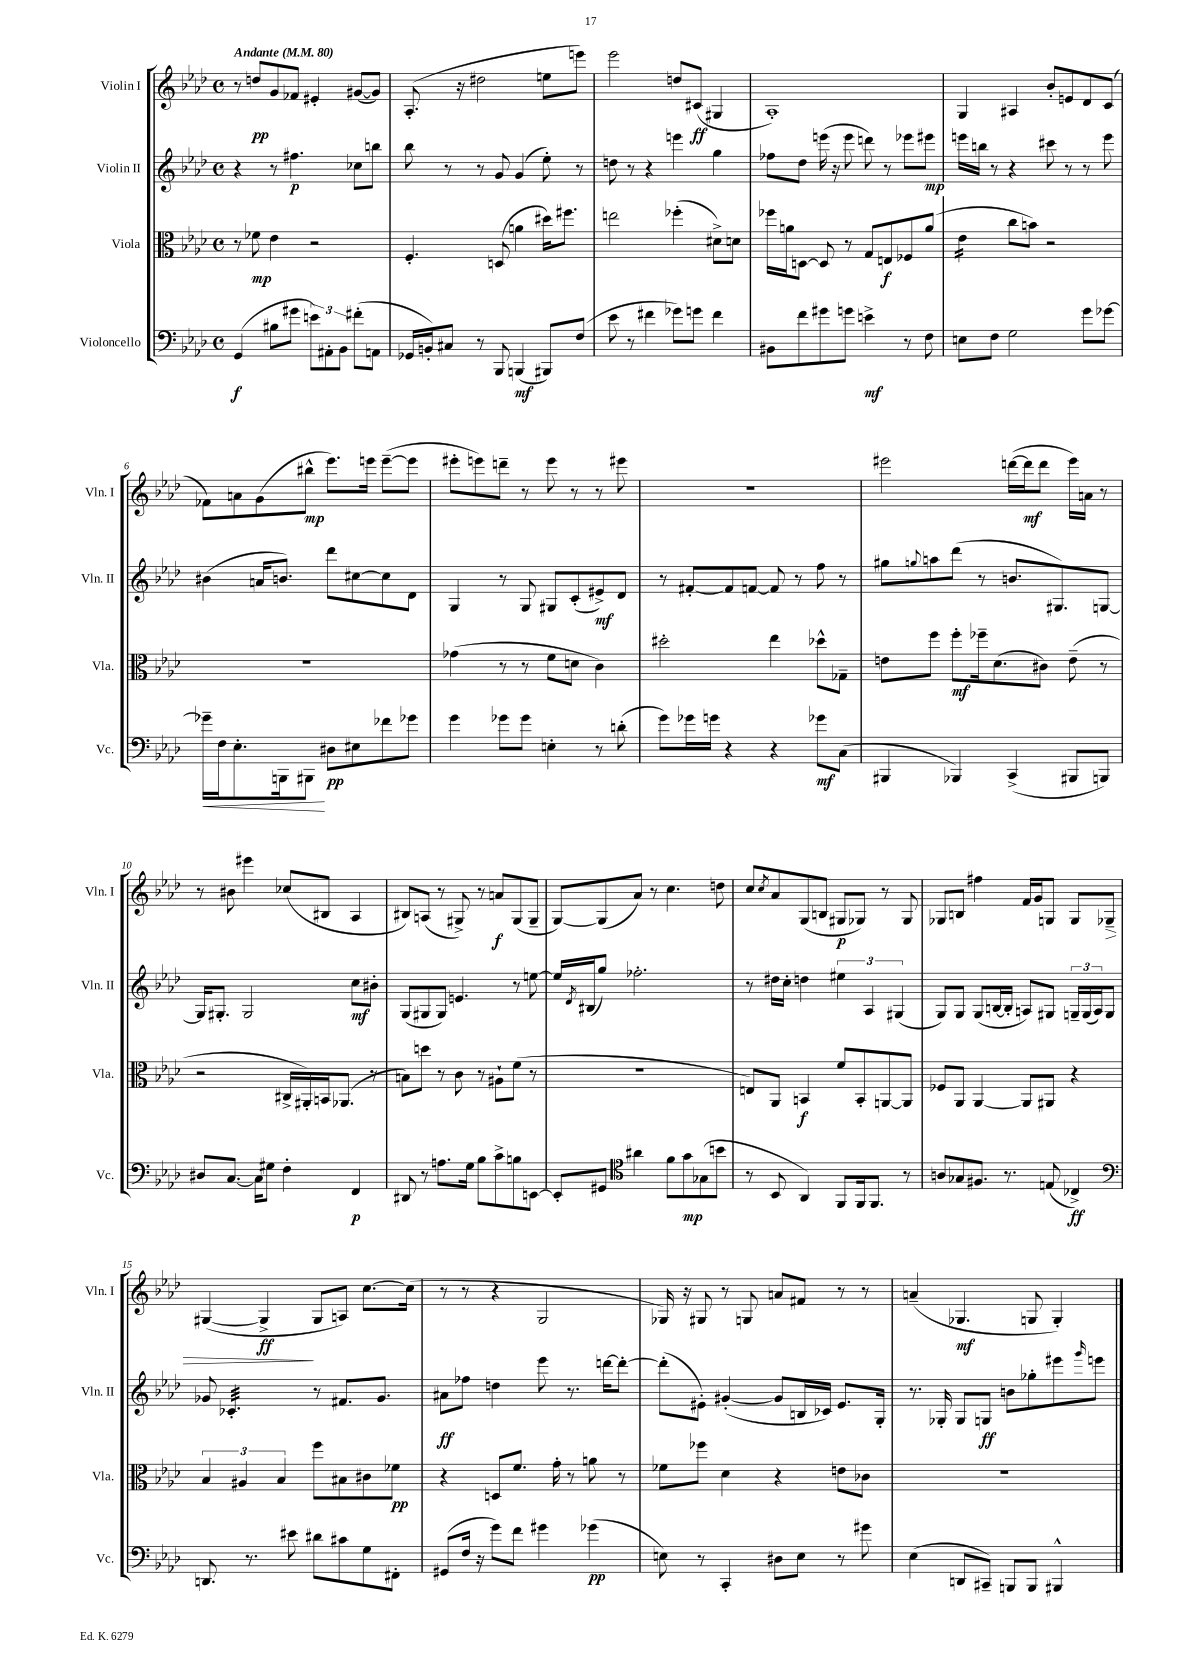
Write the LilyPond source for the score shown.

<<
\new StaffGroup <<
\new Staff = "s0" \with { instrumentName = "Violin I" shortInstrumentName = "Vln. I" } {
    \clef treble \key aes \major \defaultTimeSignature \time 4/4 \tempo "Andante" 4 = 80
    r8 d''8\pp g'8 fes'8 eis'4-. gis'8~( gis'8) |
    aes8.-.( r16 dis''2 e''8 e'''8) |
    ees'''2 d''8 cis'8\ff( gis4 |
    aes1-.) |
    g4 ais4 bes'8-. e'8 des'8 c'8( |
    fes'8) a'8 g'8( bis''8-^\mp ees'''8.) e'''16 e'''8~--( e'''8 |
    eis'''8-. e'''8) d'''8-- r8 e'''8 r8 r8 eis'''8 |
    R1 |
    eis'''2 d'''16~( d'''16\mf d'''8 eis'''16) a'16 r8 |
    r8 bis'8 eis'''4 ces''8( bis8 aes4 |
    bis8) a8( r8 gis8->) r8 a'8\f gis8( gis8-- |
    g8~) g8( aes'8) r8 c''4. d''8 |
    c''8 \acciaccatura { c''8 } aes'8 g8( b8 gis8\p ges8) r8 ges8 |
    ges8 b8 fis''4 f'16 g'16 g8 g8 ges8--\> |
    gis4~( gis4->\ff\! gis8 a8) c''8.~ c''16( |
    r8 r8 r4 g2 |
    ges16) r16 gis8 r8 g8 a'8 fis'8 r8 r8 |
    a'4--( ges4.\mf g8 g4-.) \bar "|." |
}
\new Staff = "s1" \with { instrumentName = "Violin II" shortInstrumentName = "Vln. II" } {
    \clef treble \key aes \major \defaultTimeSignature \time 4/4
    r4 r8 fis''4.\p ces''8 b''8 |
    bes''8 r8 r8 g'8 g'4( ees''8-.) r8 |
    d''8 r8 r4 e'''4 g''4 |
    fes''8 des''8 e'''16( r16 e'''8 d'''8) r8 ees'''8 eis'''8\mp |
    e'''16 b''16 r8 r4 cis'''8 r8 r8 e'''8 |
    bis'4( a'16 b'8.) des'''8 cis''8~ cis''8 des'8 |
    g4 r8 g8 gis8 c'8-.( eis'8->\mf) des'8 |
    r8 fis'8~-. fis'8 f'8~ f'8 r8 f''8 r8 |
    gis''8 \appoggiatura { g''8 } a''8 des'''8( r8 b'8. gis8.) g8~ |
    g16 gis8.-. gis2 c''8\mf bis'8-. |
    g8( gis8 gis8) e'4. r8 e''8~ |
    e''16 \acciaccatura { des'8 } bis16( g''8) fes''2.-. |
    r8 dis''16 c''16-. d''4 \tuplet 3/2 { eis''4 aes4 gis4( } |
    g8) g8 g8( b16~ b16-. a8) gis8 \tuplet 3/2 { g16-- g16( a16) } g8 |
    ges'8 ces'4.:32-. r8 fis'8. ges'8. |
    ais'8\ff fes''8 d''4 ees'''8 r8. d'''16~ d'''8~-. |
    d'''8-.( eis'8-.) gis'4~-.( gis'8 b16 ces'16) eis'8. g16-. |
    r8. ges16-. ges8 g8\ff b'8 ges''8-. eis'''8 \grace { g'''16 } e'''8 \bar "|." |
}
\new Staff = "s2" \with { instrumentName = "Viola" shortInstrumentName = "Vla." } {
    \clef alto \key aes \major \defaultTimeSignature \time 4/4
    r8 fes'8\mp ees'4 r2 |
    f4.-. d8( a'4 dis''16) fis''8. |
    e''2 fes''4-.( dis'8->) d'8 |
    fes''16 a'16 d8~ d8 r8 g8 e8\f fes8 a'8( |
    ees'4:16 c''8 b'8) r2 |
    R1 |
    ges'4( r8 r8 f'8 d'8 c'4) |
    dis''2-. ees''4 des''8-^ ges8-- |
    e'8 f''8 f''8-.\mf fes''16-- des'8.( cis'8) e'8--( r8 |
    r2 cis16-> ais,16-.) b,16 aes,8.( r8 |
    b8) d''8 r8 c'8 r8 ais8-! f'8( r8 |
    R1 |
    e8) aes,8 b,4\f f'8 b,8-. a,8~ a,8 |
    fes8 aes,8 aes,4~ aes,8 ais,8 r4 |
    \tuplet 3/2 { bes4 ais4 bes4 } f''8 bis8 cis'8 fes'8\pp |
    r4 d8 f'8. g'16-. r8 a'8 r8 |
    fes'8 fes''8 des'4 r4 e'8 ces'8 |
    R1 \bar "|." |
}
\new Staff = "s3" \with { instrumentName = "Violoncello" shortInstrumentName = "Vc." } {
    \clef bass \key aes \major \defaultTimeSignature \time 4/4
    g,4\f( bis8 gis'8 \tuplet 3/2 { e'8) ais,8-. bes,8 } fis'8-.( a,8 |
    ges,16 b,16-.) cis8 r8 bes,,8 b,,4\mf( bis,,8) f8( |
    ees'8 r8 fis'4 ges'8) g'8 fis'4 |
    bis,8 f'8 gis'8 g'8 e'4->\mf r8 f8 |
    e8 f8 g2 g'8 ges'8~ |
    ges'16--\< f16 ees8.-. b,,16 bis,,8\! dis8\pp eis8 fes'8 ges'8 |
    g'4 ges'8 ges'8 e4-. r8 d'8-.( |
    g'8) ges'16 g'16 r4 r4 ges'8\mf c8( |
    bis,,4 bes,,4) c,4->( bis,,8 b,,8) |
    dis8 c8.~ c16 gis8 f4-. f,4\p |
    dis,8 r8 a8. g16 bes8 c'8-> b8 e,8~ |
    e,8-. gis,8 \clef tenor ais'4 f'8 g'8\mp ges8( b'8 |
    r8 bes,8 aes,4) f,8 f,16 f,8. r8 |
    a8 ges8 fis8. r8. e8( ces4->\ff) |
    \clef bass d,8. r8. eis'8 dis'8 cis'8 g8 fis,8-. |
    gis,8( f16 r16 g'8) f'8 gis'4 ges'4\pp( |
    e8) r8 c,4-. dis8 e8 r8 gis'8 |
    ees4( d,8 cis,8--) b,,8 b,,8 bis,,4-^ \bar "|." |
}
>>
>>
